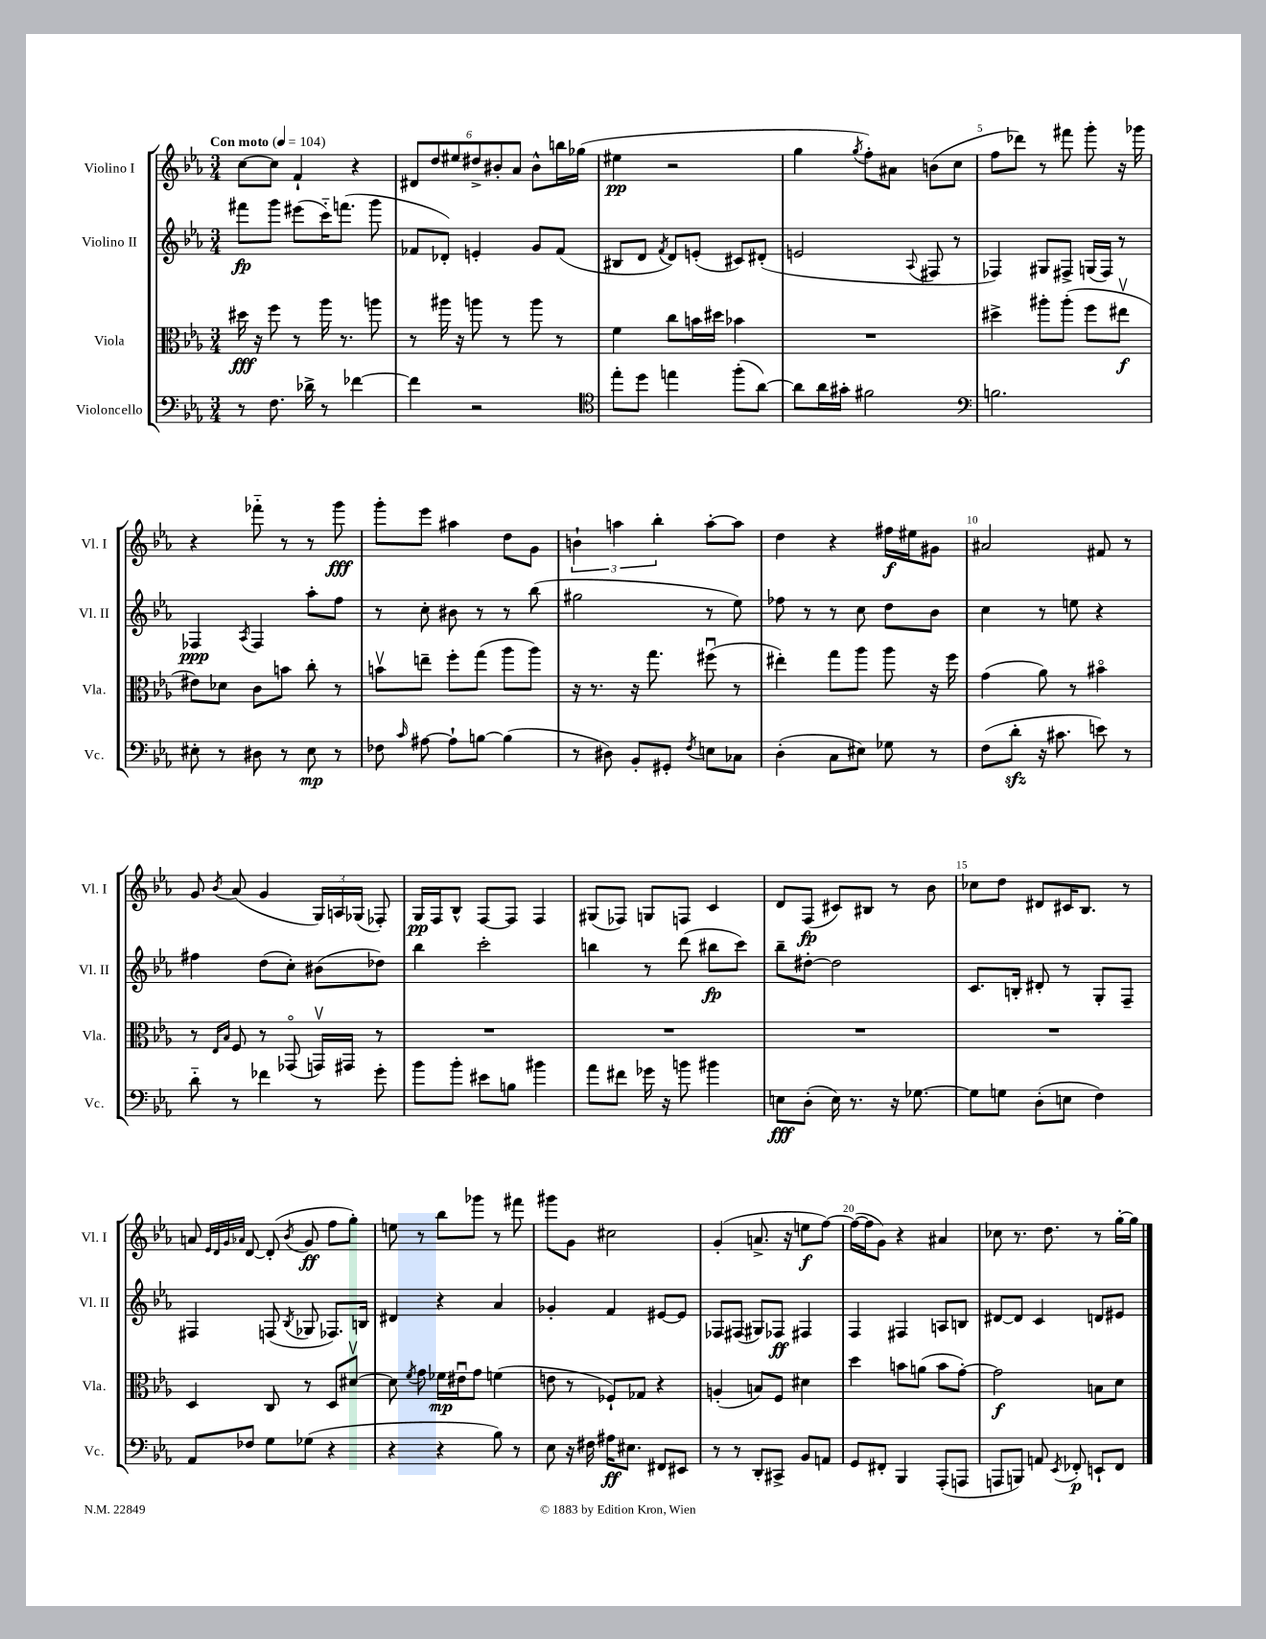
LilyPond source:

<<
\new StaffGroup <<
\new Staff = "s0" \with { instrumentName = "Violino I" shortInstrumentName = "Vl. I" } {
    \clef treble \key ees \major \numericTimeSignature \time 3/4 \tempo "Con moto" 4 = 104
    \autoBeamOff c''8[~ c''8] f'4-! r4 |
    \tuplet 6/4 { dis'8[ d''8 eis''8 dis''8-> bis'8-. aes'8] } bis'8[-^ b''16 ges''16]( |
    eis''4\pp r2 |
    g''4 \acciaccatura { g''8 } f''8[-.) ais'8] b'8[( c''8] |
    f''8[ des'''8]) r8 fis'''8 g'''8-. r16 ges'''16 |
    r4 fes'''8-_ r8 r8 g'''8\fff |
    g'''8[-. ees'''8] ais''4 d''8[ g'8] |
    \tuplet 3/2 { b'4-! a''4 bes''4-. } a''8[~-. a''8] |
    d''4 r4 fis''16[\f eis''16 gis'8] |
    ais'2 fis'8 r8 |
    g'8 \acciaccatura { bes'8 } aes'8( g'4 \tuplet 3/2 { g16[) a16 ges16]( } fes8-.) |
    g16[\pp f16 bes8]-^ f8[~ f8] f4 |
    gis8[( fes8]) g8[ f8] c'4 |
    d'8[ f8]\fp( cis'8[) bis8] r8 bes'8 |
    ces''8[ d''8] dis'8[ cis'16 bes8.] r8 |
    a'8 \grace { ees'32[ d'32 g'32 aes'32] } d'8~ d'8-.( \acciaccatura { bes'8 } g'8\ff f''8[ g''8]-.) |
    e''8 r8 bes''8[ ges'''8] r8 fis'''8 |
    gis'''8[ g'8] cis''2 |
    g'4-.( a'8.-> r16 e''8[\f f''8]~) |
    f''16[~( f''16 g'8]) r4 ais'4 |
    ces''8 r8. d''8. r8 g''16[~-. g''16] \bar "|." |
}
\new Staff = "s1" \with { instrumentName = "Violino II" shortInstrumentName = "Vl. II" } {
    \clef treble \key ees \major \numericTimeSignature \time 3/4
    \autoBeamOff fis'''8[\fp g'''8] eis'''8[( c'''16-_) f'''8.]( g'''8 |
    fes'8[ des'8]-.) e'4-. g'8[ fes'8]( |
    bis8[ d'8] \acciaccatura { f'8 } d'8[) e'8]-.( cis'8[) dis'8]-.( |
    e'2 \appoggiatura { aes8 } fis8 r8 |
    fes4) gis8[ fis8]-> g16[( fis16]) r8 |
    fes4\ppp \acciaccatura { aes8 } fes4 aes''8[-. f''8] |
    r8 c''8-. bis'8 r8 r8 bes''8( |
    gis''2 r8 ees''8) |
    fes''8 r8 r8 c''8 d''8[ bes'8] |
    c''4 r8 e''8 r4 |
    fis''4 d''8[( c''8]-.) bis'8[( des''8]) |
    bes''4 c'''2-. |
    b''4 r8 d'''8( bis''8[\fp c'''8]) |
    bes''8[-- dis''8]~-. dis''2 |
    c'8.[ b16]-. dis'8-. r8 g8[-. f8]-- |
    fis4 f8( \acciaccatura { bes8 } ges8 fes8.[) b16] |
    dis'4 r4 aes'4 |
    ges'4-. f'4 eis'8[~ eis'8] |
    fes8[ fis8]( gis8[) fes8]\ff fis4 |
    f4 fis4 a8[ b8] |
    dis'8[~ dis'8] c'4 d'8[ eis'8] \bar "|." |
}
\new Staff = "s2" \with { instrumentName = "Viola" shortInstrumentName = "Vla." } {
    \clef alto \key ees \major \numericTimeSignature \time 3/4
    \autoBeamOff dis''16\fff r16 f''8 r8 aes''16 r8. a''8 |
    r8 ais''16 r16 a''8 r8 a''8 r8 |
    f'4 c''8[ b'16 dis''16] bes'4 |
    R2. |
    dis''4-> ais''8[-. ais''8]-.( f''8[ eis''8]\upbow\f |
    eis'8[) des'8] c'8[ b'8] c''8-. r8 |
    b'8[\upbow e''8]-- f''8[-. g''8]( aes''8[ aes''8]) |
    r16 r8. r16 g''8. fis''8\downbow( r8 |
    eis''4-.) g''8[ aes''8] aes''8 r16 f''16 |
    g'4( aes'8) r8 bis'4\flageolet |
    r8 \grace { ees16[ bes16] } f8 r8 ges,8\flageolet( g,16[\upbow) gis,16] r8 |
    R2. |
    R2. |
    R2. |
    R2. |
    d4 c8 r8 d8[ dis'8]~\upbow |
    dis'8 \acciaccatura { f'8 } g'8 fes'16[\mp eis'16\downbow g'8] f'4( |
    e'8 r8 fes8[-!) ges8] r4 |
    a4-.( b8[) f8] dis'4 |
    d''4 b'8[ a'8]( b'8[ g'8]~-.) |
    g'2\f b8[ d'8] \bar "|." |
}
\new Staff = "s3" \with { instrumentName = "Violoncello" shortInstrumentName = "Vc." } {
    \clef bass \key ees \major \numericTimeSignature \time 3/4
    \autoBeamOff r8 f8. des'16-> r8 fes'4~ |
    fes'4 r2 |
    \clef tenor ees''8[-. d''8] e''4 f''8[-.( aes'8]~) |
    aes'8[ aes'16 gis'16]-. fis'2 |
    \clef bass b2. |
    eis8-. r8 dis8 r8 eis8\mp r8 |
    fes8 \grace { c'16 } ais8~ ais8[-! b8]~ b4( |
    r8 dis8) bes,8[-. gis,8]-. \acciaccatura { f8 } e8[ ces8] |
    d4-.( c8[ eis8]) ges8 r8 |
    f8[( d'8]-.\sfz r16 cis'8. e'8) r8 |
    d'8-_ r8 fes'4 r8 g'8-. |
    bes'8[ bes'8]-. eis'8[ b8] bis'4 |
    aes'8[ fis'8] ges'16 r16 b'8 bis'4 |
    e8[\fff d8]-.( e16) r8. r16 ges8.~ |
    ges8[ g8] d8[-.( e8] f4) |
    aes,8[ fes8] g8[ ges8]( r4 |
    r4 r4 bes8) r8 |
    ees8 r16 fis16 ais16[\ff eis8.] fis,8[ eis,8] |
    r8 r8 d,8[-. cis,8]-> bes,8[ a,8] |
    g,8[ fis,8]-. bes,,4 aes,,8[-.( a,,8] |
    a,,8[ b,,8]) a,8 \acciaccatura { ees,8 } fes,8-.\p e,8[-! fes,8] \bar "|." |
}
>>
>>
\layout { \context { \Score \override BarNumber.break-visibility = ##(#f #t #t) barNumberVisibility = #(every-nth-bar-number-visible 5) } }
